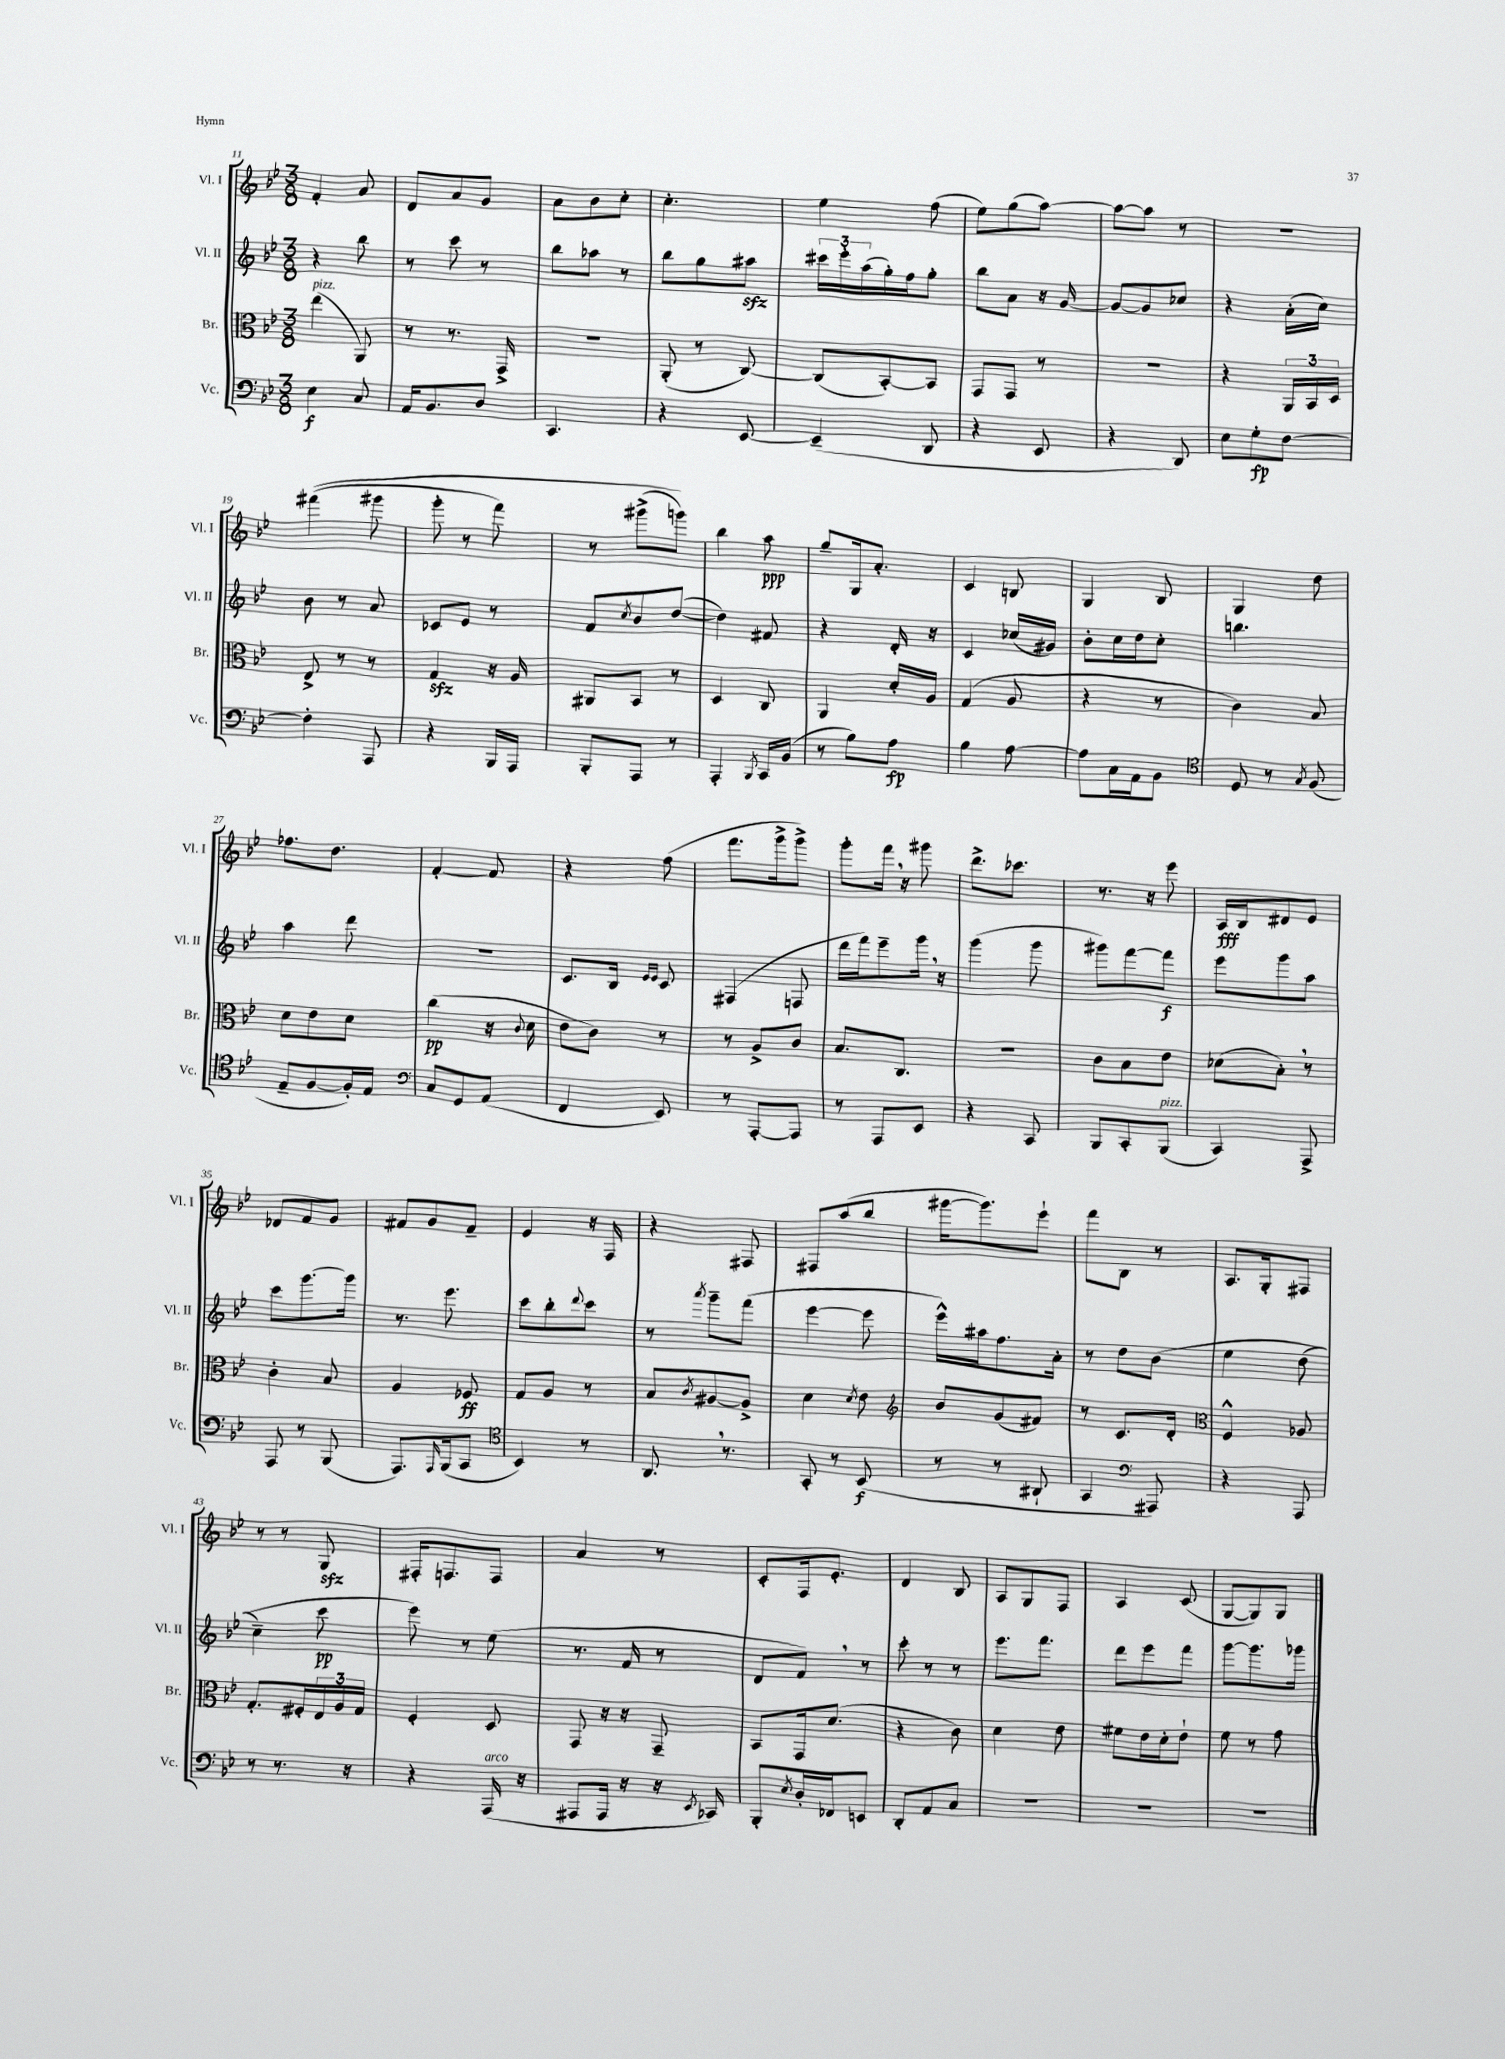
<<
\new StaffGroup <<
\new Staff = "s0" \with { instrumentName = "Vl. I" shortInstrumentName = "Vl. I" } {
    \clef treble \key bes \major \numericTimeSignature \time 3/8
    f'4-. a'8 |
    d'8 a'8 g'8 |
    a'8 bes'8 c''8-. |
    c''4.-. |
    ees''4 f''8( |
    ees''8) g''8( a''8~) |
    a''8~ a''8 r8 |
    R4. |
    fis'''4(\( gis'''8 |
    g'''8-. r8 f'''8) |
    r8 gis'''8->( g'''8)\) |
    bes''4 a''8\ppp |
    g''8-- g16 a'8.-. |
    c'4 b8 |
    g4 bes8 |
    g4 d''8 |
    fes''8. d''8. |
    f'4~-. f'8 |
    r4 f''8( |
    f'''8. g'''16-> g'''8->) |
    g'''8-. f'''16 \breathe r16 gis'''8 |
    d'''8.-> ces'''8. |
    r8. r16 ees'''8 |
    a16\fff bes16 dis'8 ees'8 |
    des'8 f'8 g'8 |
    fis'8 g'8 fis'8-- |
    ees'4 r16 f16 |
    r4 fis8 |
    fis8 a''8( bes''8 |
    gis'''16~ gis'''8.) ees'''8-! |
    f'''8 bes8 r8 |
    a8. g16-. fis8 |
    r8 r8 g8\sfz |
    fis16-. f8. f8 |
    a'4 r8 |
    c'8-. f16 ees'8.-. |
    d'4 bes8 |
    a8 g8 f8 |
    a4 c'8( |
    g8~ g8) g8 \bar "|." |
}
\new Staff = "s1" \with { instrumentName = "Vl. II" shortInstrumentName = "Vl. II" } {
    \clef treble \key bes \major \numericTimeSignature \time 3/8
    r4 bes''8 |
    r8 c'''8 r8 |
    bes''8 aes''8 r8 |
    bes''8 g''8 ais''8\sfz |
    \tuplet 3/2 { cis'''16 ees'''16-. a''16( } g''16-.) f''16 g''8-. |
    bes''8 a'8 r16 g'16~ |
    g'8~ g'8 ces''8 |
    r4 a'16-.( c''16) |
    bes'8 r8 a'8 |
    ces'8 ees'8 r8 |
    f'8 \acciaccatura { c''8 } bes'8 d''8~( |
    d''4) fis'8 |
    r4 d'16-. r16 |
    c'4 ces''16( gis'16) |
    bes'8-. c''16 d''16 c''8-. |
    b''4. |
    a''4 d'''8 |
    R4. |
    c'8. bes16 \grace { ees'16 ees'16 } c'8 |
    fis4( f8 |
    d'''16 f'''16) ees'''8-- g'''16 \breathe r16 |
    g'''4( g'''8 |
    gis'''8) f'''8~ f'''8\f |
    ees'''8 g'''8 a''8 |
    c'''8 g'''8.~ g'''16 |
    r8. ees'''8. |
    c'''8 bes''8-. \appoggiatura { d'''8 } c'''8 |
    r8 \acciaccatura { a'''8 } g'''8-- f'''8( |
    ees'''4~ ees'''8 |
    ees'''16-^) ais''16 f''8. a'16-. |
    r8 d''8 bes'8\( |
    ees''4 d''8( |
    c''4--) c'''8\pp |
    ees'''8\) r8 ees''8( |
    r8. f'16 r8 |
    d'8 f'8) \breathe r8 |
    c'''8-. r8 r8 |
    ees'''8. f'''8. |
    d'''8 ees'''8 f'''8 |
    g'''8~ g'''8. ges'''16 \bar "|." |
}
\new Staff = "s2" \with { instrumentName = "Br." shortInstrumentName = "Br." } {
    \clef alto \key bes \major \numericTimeSignature \time 3/8
    ees''4^\markup { \italic "pizz." }( a,8) |
    r8 r8. g,16-> |
    R4. |
    a,8-.( r8 c8~) |
    c8( bes,8~-.) bes,8 |
    g,8 g,8 r8 |
    r4. |
    r4 \tuplet 3/2 { a,16 bes,16 d16 } |
    ees8-> r8 r8 |
    g4\sfz r16 a16 |
    ais,8 bes,8 r8 |
    d4 c8 |
    a,4 d'16-. a16 |
    g4( a8 |
    r4 r8 |
    c'4) bes8 |
    d'8 ees'8 d'8 |
    c''4\pp( r16 \appoggiatura { c'8 } d'16 |
    ees'8 c'8) r8 |
    r8 a8-> c'8 |
    bes8. c8. |
    R4. |
    c'8 bes8 ees'8 |
    des'8( bes8-.) \breathe r8 |
    c'4-. bes8 |
    a4 fes8\ff |
    g8 a8 r8 |
    bes8 \acciaccatura { c'8 } ais8~ ais8-> |
    d'4 \acciaccatura { d'8 } ees'8 |
    \clef treble bes'8 g'8( fis'8) |
    r8 c'8. d'16-. |
    \clef alto f4-^ aes8 |
    g8.-. fis16-. \tuplet 3/2 { ees16 a16 g16 } |
    f4-. d8 |
    g,8 r16 r16 g,8-- |
    bes,8 g,16 d'8.( |
    r4 c'8) |
    d'4 ees'8 |
    fis'8 ees'16 d'16-. ees'8-! |
    f'8 r8 g'8 \bar "|." |
}
\new Staff = "s3" \with { instrumentName = "Vc." shortInstrumentName = "Vc." } {
    \clef bass \key bes \major \numericTimeSignature \time 3/8
    ees4\f c8 |
    a,16 bes,8. d8 |
    c,4. |
    r4 ees,8~ |
    ees,4--( d,8 |
    r4 ees,8 |
    r4 d,8) |
    ees8 g8-.\fp f8~ |
    f4-. a,,8 |
    r4 bes,,16 a,,16 |
    bes,,8-. a,,8 r8 |
    a,,4-. \acciaccatura { bes,,8 } c,16 bes,16( |
    r8 bes8) a8\fp |
    bes4 a8~ |
    a8 c16 a,16 bes,8 |
    \clef tenor d8 r8 \acciaccatura { g8 } f8( |
    ees8-- f8~ f16-.) ees16 |
    \clef bass c8 g,8 a,8( |
    f,4 ees,8) |
    r8 a,,8~-. a,,8 |
    r8 a,,8 ees,8 |
    r4 c,8 |
    bes,,8 c,8-. bes,,8^\markup { \italic "pizz." }( |
    c,4) a,,8-> |
    a,,8 r8 bes,,8( |
    a,,8.) \grace { a,,16 } bes,,16( c,8 |
    \clef tenor bes,4) r8 |
    a,8. \breathe r8. |
    g,8-. r8 bes,8\f( |
    r8 r8 ais,8-! |
    g,4 \clef bass ais,,8) |
    r4 a,,8 |
    r8 r8. r16 |
    r4 a,,16^\markup { \italic "arco" }( r16 |
    ais,,8 ais,,16 r16 r16 \acciaccatura { ees,8 } ces,16) |
    bes,,8-. \acciaccatura { ees8 } d16-. fes,16 e,8 |
    d,8-. a,8 c8 |
    R4. |
    R4. |
    R4. \bar "|." |
}
>>
>>
\layout { \context { \Score currentBarNumber = #11 } }
